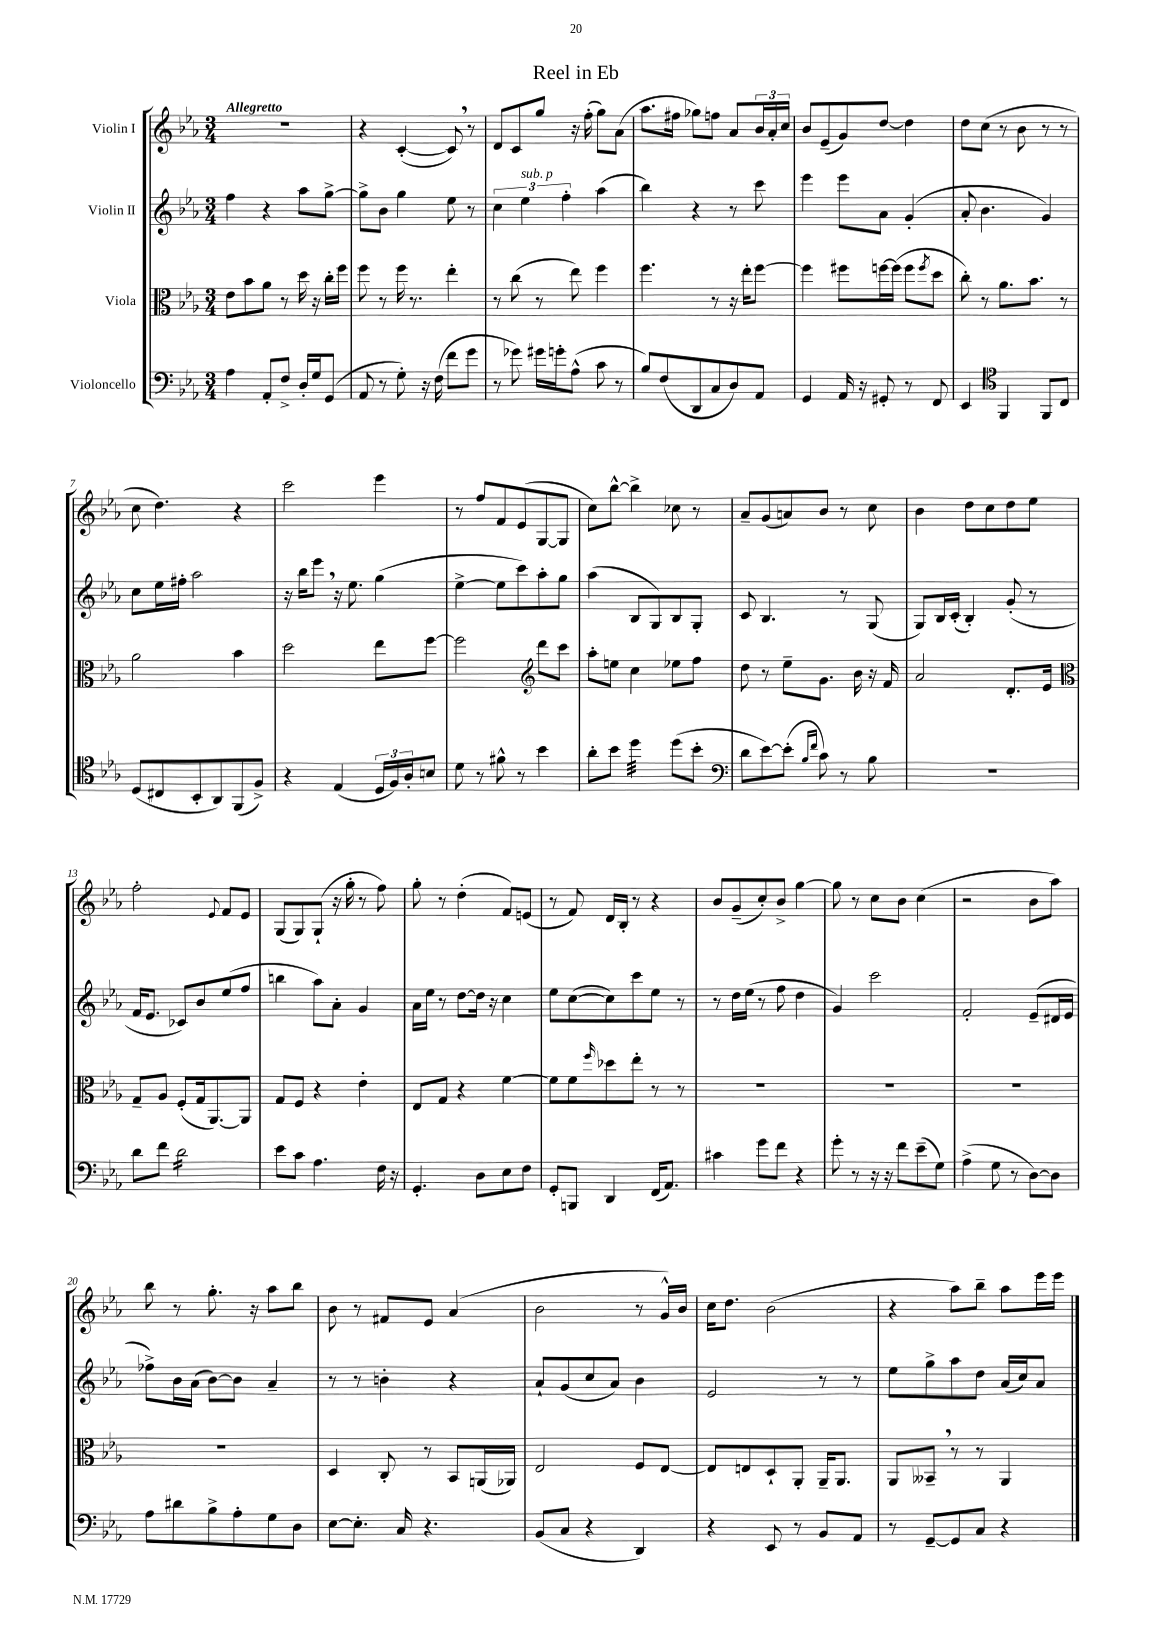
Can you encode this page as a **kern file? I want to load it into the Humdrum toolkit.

**kern	**kern	**kern	**kern
*part4	*part3	*part2	*part1
*staff4	*staff3	*staff2	*staff1
*I"Violoncello	*I"Viola	*I"Violin II	*I"Violin I
*clefF4	*clefC3	*clefG2	*clefG2
*k[b-e-a-]	*k[b-e-a-]	*k[b-e-a-]	*k[b-e-a-]
*M3/4	*M3/4	*M3/4	*M3/4
=1	=1	=1	=1
!	!	!	!LO:TX:a:B:t=Allegretto
4A-\	8e-\L	4ff\	2.r
.	8b-\	.	.
8AA-'/L	8a-\J	4r	.
8F^/J	8r	.	.
16D'/LL	16dd\	8aa-\L	.
16G/J	16r	.	.
(8GG/J	16cc'\LL	[8gg^\J	.
.	16ff\JJ	.	.
=2	=2	=2	=2
8AA-/	8ff\	8gg^\L]	4r
8r	8r	8b-\J	.
8G'\)	16ff\	4gg\	([4c'/
.	8.r	.	.
16r	.	.	.
(16F\	.	.	.
8f\L	4ee-'\	8ee-\	8c,/])
8g\J	.	8r	8r
=3	=3	=3	=3
8r	8r	6cc\	8d/L
8g-X\)	(8cc\	.	8c/
!	!	!LO:TX:a:i:t=sub. p	!
.	.	6ee-\	.
16g#X\LL	8r	.	8gg/J
16gn'\J	.	.	.
.	.	6ff'\	.
(8A-^^\J	8ee-\)	.	16r
.	.	.	(16ff'\
8c\	4ff\	(4aa-\	8gg\L)
8r	.	.	(8a-\J
=4	=4	=4	=4
8B-/L)	4.ff\	4bb-\)	8.aa-\L
(8F/	.	.	.
.	.	.	16ff#X\Jk
8DD/	.	4r	8gg-X\L)
8C/	8r	.	8ffn\J
8D/)	16r	8r	8a-/L
.	16ee-'\KL	.	.
8AA-/J	[8ff\J	8ccc\	24b-/L
.	.	.	24a-'/
.	.	.	24cc/JJ
=5	=5	=5	=5
4GG/	4ff\]	4eee-\	8b-/L
.	.	.	(8e-~/
16AA-/	8ff#X\L	8eee-\L	8g/)
16r	.	.	.
8GG#X'/	[16ffn\L	8a-\J	[8dd/J
.	(16ff\JJ]	.	.
8r	8ff\L	(4g'/	4dd\]
.	8qff/	.	.
8FF/	8dd\J	.	.
=6	=6	=6	=6
4EE-/	8cc'\)	8a-'/	8dd\L
.	8r	4.b-\	(8cc\J
*clefC4	*	*	*
4FF/	8.a-\L	.	8r
.	.	.	8b-\
.	8.b-\J	.	.
8FF/L	.	4g/)	8r
8C/J	8r	.	8r
!!LO:LB:g=z
=7	=7	=7	=7
(8D/L	2a-\	8cc\L	8cc\
8C#X/	.	16ee-\L	4.dd\)
.	.	16ff#X'\JJ	.
8BB-'/	.	2aa-\	.
8AA-/)	.	.	.
(8FF/	4b-\	.	4r
8F^/J)	.	.	.
=8	=8	=8	=8
4r	2dd\	16r	2ccc\
.	.	16bb-\KL	.
.	.	8eee-,\J	.
(4E-/	.	16r	.
.	.	8.ee-\	.
24D/LL	8ee-\L	(4gg\	4eee-\
24F/)	.	.	.
24A-'/J	.	.	.
8Bn/J	[8ff\J	.	.
=9	=9	=9	=9
8d\	2ff\]	[4ee-^\	8r
8r	.	.	8ff/L
8f#X^^\	.	8ee-\L]	8f/
8r	.	8ccc\)	(8e-/
*	*clefG2	*	*
4b-\	8ddd\L	8aa-'\	[8G/
.	8ccc\J	8gg\J	8G/J]
=10	=10	=10	=10
8a-'\L	8aa-'\L	(4aa-\	8cc\L)
8b-\J	8een\J	.	[8bb-^^\J
*tremolo	*	*	*
32dd\LLL	4cc\	8B-/L	4bb-^\]
32dd\	.	.	.
32dd\	.	.	.
32dd\	.	.	.
32dd\	.	8G/)	.
32dd\	.	.	.
32dd\	.	.	.
32dd\JJJ	.	.	.
*Xtremolo	*	*	*
(8dd\L	8ee-X\L	8B-/	8cc-X\
8b-'\J	8ff\J	8G'/J	8r
=11	=11	=11	=11
*clefF4	*	*	*
8d\L	8dd\	8c/	8a-~/L
[8e-\)	8r	4.B-/	(8g/
(8e-'\J]	8ee-~\L	.	8an/)
16qqB-/LL	.	.	.
16qqf/JJ	.	.	.
8c\)	8.g\J	.	8b-/J
8r	.	8r	8r
.	16b-\	.	.
8B-\	16r	(8G/	8cc\
.	16f/	.	.
=12	=12	=12	=12
2.r	2a-/	8G/L)	4b-\
.	.	16B-/L	.
.	.	(16c'/JJ	.
.	.	4B-'/)	8dd\L
.	.	.	8cc\
.	8.d'/L	(8g'/	8dd\
.	.	8r	8ee-\J
.	16e-/Jk	.	.
!!LO:LB:g=z
=13	=13	=13	=13
*	*clefC3	*	*
8d\L	8G~/L	16f/KL	2ff'\
.	.	8.e-/J	.
8f\J	8A-/J	.	.
*tremolo	*	*	*
16d\LL	(8F'/L	8c-X/L)	.
16d\	.	.	.
16d\	16G/k	8b-/	.
16d\	[8.AA-/)	.	.
.	.	.	8qqe-/
16d\	.	(8ee-/	8f/L
16d\	.	.	.
16d\	8AA-/J]	8ff/J	8e-/J
16d\JJ	.	.	.
*Xtremolo	*	*	*
=14	=14	=14	=14
8e-\L	8G/L	4bbn\	(8G/L
8c\J	8F/J	.	8G/)
4.A-\	4r	8aa-\L)	(8G`/J
.	.	8a-'\J	16r
.	.	.	16gg'\
.	4e-'\	4g/	8r
16F\	.	.	8ff\)
16r	.	.	.
=15	=15	=15	=15
4.GG'/	8E-/L	16a-\LL	8gg'\
.	.	16ee-\JJ	.
.	8G/J	8r	8r
.	4r	[8dd\L	(4dd'\
8D\L	.	16dd\Jk]	.
.	.	16r	.
8E-\	[4f\	4cc\	8f/L)
8F\J	.	.	(8en/J
=16	=16	=16	=16
8GG'/L	8f\L]	8ee-\L	8r
8BBBn/J	8f\	([8cc\	8f/)
.	16qqff/	.	.
4DD/	8dd-X\	8cc\])	16d/LL
.	.	.	16B-'/JJ
.	8ee-'\J	8ccc\	8r
(16FF/KL	8r	8ee-\J	4r
8.AA-/J)	.	.	.
.	8r	8r	.
=17	=17	=17	=17
4c#X\	2.r	8r	8b-/L
.	.	16dd\LL	(8g~/
.	.	(16ee-\JJ	.
8g\L	.	8r	8cc'/)
8f\J	.	8ff\	8b-^/J
4r	.	4dd\	[4gg\
=18	=18	=18	=18
8g'\	2.r	4g/)	8gg\]
8r	.	.	8r
16r	.	2ccc\	8cc\L
16r	.	.	.
8f\L	.	.	8b-\J
(8e-~\	.	.	(4cc\
8G\J)	.	.	.
=19	=19	=19	=19
(4A-^\	2.r	2f'/	2r
8G\	.	.	.
8r	.	.	.
[8D\L)	.	(8e-~/L	8b-\L
8D\J]	.	16d#X/L	8aa-\J)
.	.	16e-/JJ	.
!!LO:LB:g=z
=20	=20	=20	=20
8A-\L	2.r	8ff-X^\L)	8bb-\
8d#X\	.	16b-\L	8r
.	.	(16a-\JJ	.
8B-^\	.	[8b-\L)	8.gg'\
8A-'\	.	8b-\J]	.
.	.	.	16r
8G\	.	4a-~/	8aa-\L
8D\J	.	.	8bb-\J
=21	=21	=21	=21
[8E-\L	4D/	8r	8b-\
8.E-'\J]	.	8r	8r
.	8C'/	4bn'\	8f#X/L
16C/	.	.	.
4.r	8r	.	8e-/J
.	8BB-/L	4r	(4a-/
.	(16AAn/L	.	.
.	16AA-X/JJ)	.	.
=22	=22	=22	=22
(8BB-/L	2E-/	8a-`/L	2b-\
8C/J	.	(8g/	.
4r	.	8cc/	.
.	.	8a-/J)	.
4DD/)	8F/L	4b-\	8r
.	[8E-/J	.	16g^^/LL)
.	.	.	16b-/JJ
=23	=23	=23	=23
4r	8E-/L]	2e-/	16cc\KL
.	.	.	8.dd\J
.	8En/	.	.
8EE-/	8D`/	.	(2b-\
8r	8AA-'/J	.	.
8BB-/L	16AA-~/KL	8r	.
.	8.AA-/J	.	.
8AA-/J	.	8r	.
=24	=24	=24	=24
8r	8AA-/L	8ee-\L	4r
[8GG~/L	8BB--X~,/J	8gg^\	.
8GG/]	8r	8aa-\	8aa-\L)
8C/J	8r	8dd\J	8bb-~\J
4r	4AA-/	(16a-/LL	8aa-\L
.	.	16cc/J)	.
.	.	8a-/J	16eee-\L
.	.	.	16eee-\JJ
==	==	==	==
*-	*-	*-	*-
